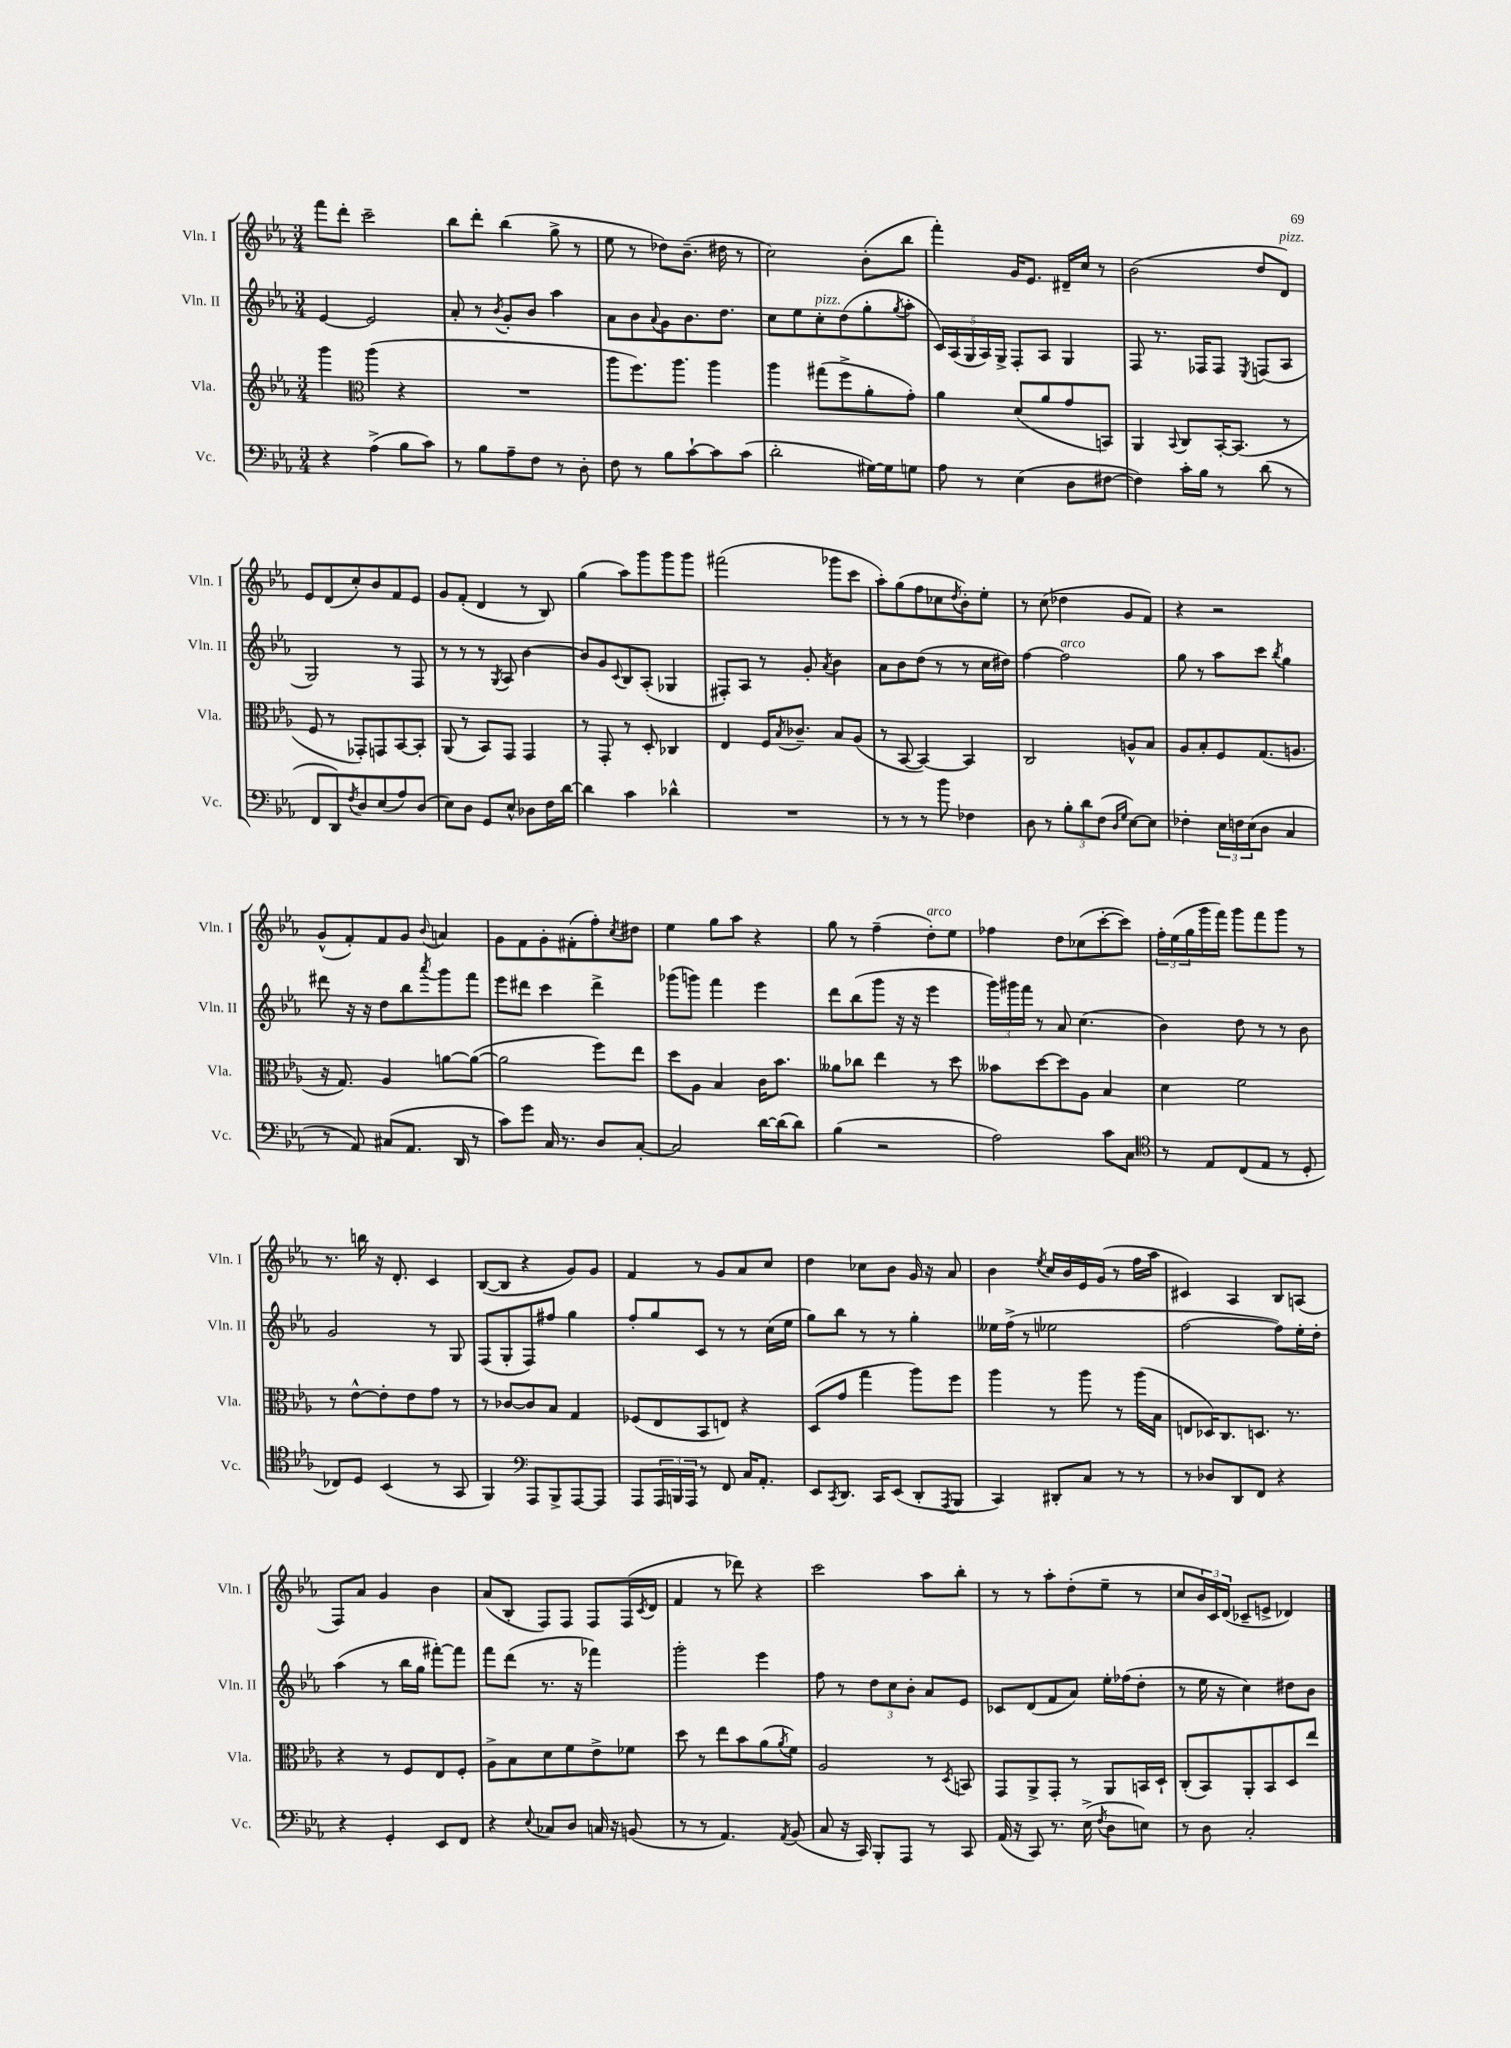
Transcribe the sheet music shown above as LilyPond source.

<<
\new StaffGroup <<
\new Staff = "s0" \with { instrumentName = "Vln. I" shortInstrumentName = "Vln. I" } {
    \clef treble \key ees \major \numericTimeSignature \time 3/4
    f'''8 d'''8-. c'''2-- |
    bes''8 d'''8-. bes''4( g''8-> r8 |
    ees''8 r8 des''8) bes'8.--( dis''16 r8 |
    c''2) bes'8-.( bes''8 |
    f'''4-.) g'16 ees'8. dis'16-- c''16 r8 |
    bes'2( d''8 d'8^\markup { \italic "pizz." }) |
    ees'8 d'8( c''8-.) bes'8 f'8 ees'8 |
    g'8 f'8-.( d'4 r8 bes8) |
    g''4( aes''8) g'''8 g'''8 g'''8 |
    fis'''2( ges'''8 c'''8 |
    aes''8-.) g''8( f''8 ces''8 \acciaccatura { d''8 } bes'8-.) ees''8-. |
    r8 c''8( des''4 g'8 f'8) |
    r4 r2 |
    g'8-^( f'8-.) f'8 g'8 \appoggiatura { bes'8 } a'4 |
    g'8 f'8 g'8-. fis'8-.( f''8-.) \acciaccatura { c''8 } dis''8 |
    ees''4 g''8 aes''8 r4 |
    g''8 r8 f''4--( d''8-.^\markup { \italic "arco" }) ees''8 |
    fes''4 d''8 ces''8( c'''8~-. c'''8) |
    \tuplet 3/2 { f''16-. ees''16( g''16 } g'''16 f'''16) g'''8 f'''8 g'''8 r8 |
    r8. b''16 r16 d'8.-. c'4 |
    bes8~( bes8 r4 g'8) g'8 |
    f'4 r8 g'8 aes'8 c''8 |
    d''4 ces''8 bes'8 g'16 r16 aes'8 |
    bes'4 \acciaccatura { ees''8 } c''16 bes'16 ees'16 g'16( r8 f''16 aes''16 |
    cis'4) aes4 bes8 a8( |
    f8) aes'8 g'4 bes'4 |
    aes'8( bes8-. f8) f8 f8 f16( \acciaccatura { c'8 } d'16 |
    f'4 r8 des'''8) r4 |
    c'''2 aes''8 bes''8-. |
    r8 r8 aes''8-. d''8-.( ees''8-- r8 |
    c''8 \tuplet 3/2 { bes'16) c'16 d'16( } ces'8-- e'8-> des'4) \bar "|." |
}
\new Staff = "s1" \with { instrumentName = "Vln. II" shortInstrumentName = "Vln. II" } {
    \clef treble \key ees \major \numericTimeSignature \time 3/4
    ees'4~ ees'2 |
    aes'8-. r8 \acciaccatura { bes'8 } g'8-. bes'8 aes''4 |
    aes'8 bes'8 \appoggiatura { aes'8 } g'8 bes'8. d''8. |
    c''8 ees''8 c''8-.^\markup { \italic "pizz." } d''8( g''8-. \acciaccatura { g''8 } aes''8-. |
    \tuplet 5/4 { c'16) aes16( g16 aes16) g16-> } f8-. aes8 g4 |
    f8 r8. fes16 fes8 \acciaccatura { ees8 } f8( aes8 |
    g2) r8 f8 |
    r8 r8 r8 \acciaccatura { g8 } aes8 bes'4~ |
    bes'8 g'8 \appoggiatura { c'8 } bes8 aes8-.( ges4 |
    fis8-.) aes8 r8 g'8-. \acciaccatura { aes'8 } bes'4 |
    aes'8 bes'8 d''8( r8 r8 c''16 dis''16) |
    f''4~ f''2^\markup { \italic "arco" } |
    g''8 r8 aes''8 c'''8 \acciaccatura { bes''8 } g''4 |
    dis'''8 r16 r16 d''8 bes''8 \acciaccatura { aes'''8 } g'''8 f'''8 |
    ees'''8 dis'''8 c'''4 dis'''4-> |
    ges'''8( g'''8) f'''4 ees'''4 |
    d'''8 bes''8( g'''8 r16 r16 ees'''4 |
    \tuplet 3/2 { g'''16) gis'''16 f'''16 } r8 aes'8 c''4.( |
    bes'4) d''8 r8 r8 bes'8 |
    g'2 r8 g8 |
    f8( g8-. f8) fis''8 g''4 |
    f''8-. g''8 c'8 r8 r8 c''16( ees''16 |
    g''8) bes''8 r8 r8 g''4-. |
    eeses''16 f''16->( r8 ees''2 |
    f''2~ f''8) ees''16-. d''16-. |
    aes''4( r8 bes''16 g''16 fis'''8~-.) fis'''8 |
    f'''8 d'''8( r8. r16 fes'''4) |
    g'''2-. ees'''4 |
    f''8 r8 \tuplet 3/2 { d''8 c''8 bes'8-. } aes'8 ees'8 |
    ces'8 d'8( f'8 aes'8) ees''16-. fes''16( d''8-. |
    r8 ees''16 r16 c''4) dis''8 bes'8 \bar "|." |
}
\new Staff = "s2" \with { instrumentName = "Vla." shortInstrumentName = "Vla." } {
    \clef treble \key ees \major \numericTimeSignature \time 3/4
    g'''4 \clef alto aes''4( r4 |
    R2. |
    aes''8 f''8.) aes''8. aes''4 |
    aes''4 gis''8( f''8-> aes'8-. g'8-.) |
    aes'4 d'8( aes'8 g'8 b,8) |
    aes,4 \appoggiatura { bes,8 } c8 bes,16~-. bes,8.( r8 |
    f8 r8 ges,8-.) g,8 bes,8~ bes,8-. |
    aes,8( r8 bes,8) g,8 g,4 |
    r8 g,8-. r8 d8-. ces4 |
    ees4 f16 \acciaccatura { bes8 } ces'8.-- bes8 aes8( |
    r8 bes,8~ bes,4~) bes,4 |
    c2 a8-^ bes8 |
    aes8 bes8-. f8 g8.( a8. |
    r16 g8.) aes4 a'8~ a'8~( |
    a'2 f''8) ees''8 |
    d''8 aes8 bes4 c'16 bes'8. |
    aeses'8 ces''8 ees''4 r8 d''8 |
    beses'8 d''8~ d''8 aes8 bes4 |
    d'4 f'2 |
    r8 ees'8~-^ ees'8-. ees'8 g'8 r8 |
    r8 ces'8~ ces'8 bes8 g4 |
    fes8( ees8 bes,8 e8) r4 |
    d8( g'8 g''4 aes''8) f''8 |
    aes''4 r8 aes''8 r8 aes''16( bes16 |
    e8 des16) c8. d8. r8. |
    r4 r8 f8 ees8 f8-. |
    aes8-> bes8 d'8 f'8 ees'8-> fes'8 |
    d''8 r8 ees''8 bes'8 aes'8( \acciaccatura { aes'8 } f'8) |
    aes2 r8 \acciaccatura { d8 } b,8 |
    g,8 aes,8-> g,8-. r8 aes,8 b,16 d16-! |
    c8-.( bes,8) aes,8-. bes,8 d8 ees''8 \bar "|." |
}
\new Staff = "s3" \with { instrumentName = "Vc." shortInstrumentName = "Vc." } {
    \clef bass \key ees \major \numericTimeSignature \time 3/4
    r4 aes4->( bes8 c'8) |
    r8 bes8 aes8-- f8 r8 d8-. |
    f8 r8 bes8 c'8~-! c'8 c'8( |
    d'2-. gis16~) gis16 g8 |
    aes8 r8 ees4( d8 fis8~ |
    fis4) c'16-. bes16 r8 d'8( r8 |
    f,8 d,8) \acciaccatura { f8 } d8 ees8( aes8) d8( |
    ees8) d8 g,8 ees8-^ des8 f16 d'16~ |
    d'4 c'4 des'4-^ |
    R2. |
    r8 r8 r8 bes'8 fes4 |
    d8 r8 \tuplet 3/2 { bes8-. d'8 f8( } \grace { d16 g16 } ees8~) ees8 |
    fes4-. \tuplet 3/2 { ees16 f16 ees16( } d8 c4 |
    r8 aes,8) cis8( aes,8. d,16 r8 |
    c'8) g'8 c16 r8. d8 c8~-. |
    c2 d'16~ d'16( d'8) |
    bes4( r2 |
    aes2) c'8 c8 |
    \clef tenor r8 ees8 c8( ees8 r8 d8-. |
    ces8) d8 bes,4( r8 g,8 |
    f,4) \clef bass aes,,8 bes,,8-> aes,,8~ aes,,8 |
    aes,,8 \tuplet 3/2 { aes,,16 b,,16 aes,,16 } r8 f,8 c16 aes,8.-. |
    ees,8 \acciaccatura { c,8 } d,8. c,16 ees,8( d,8-. \acciaccatura { aes,,8 } bes,,8 |
    c,4) dis,8-. c8 r8 r8 |
    r8 des8 d,8 f,8 r4 |
    r4 g,4-. ees,8 f,8 |
    r4 \appoggiatura { ees8 } ces8 d8 c16 r16 b,8( |
    r8 r8 aes,4.) \acciaccatura { aes,8 } bes,8( |
    c8 r16 c,16) bes,,8-. aes,,8 r8 c,8 |
    aes,16( r16 c,8) r8. ees16->( \acciaccatura { f8 } d8 e8) |
    r8 d8 c2-. \bar "|." |
}
>>
>>
\layout { \context { \Score \remove "Bar_number_engraver" } }
